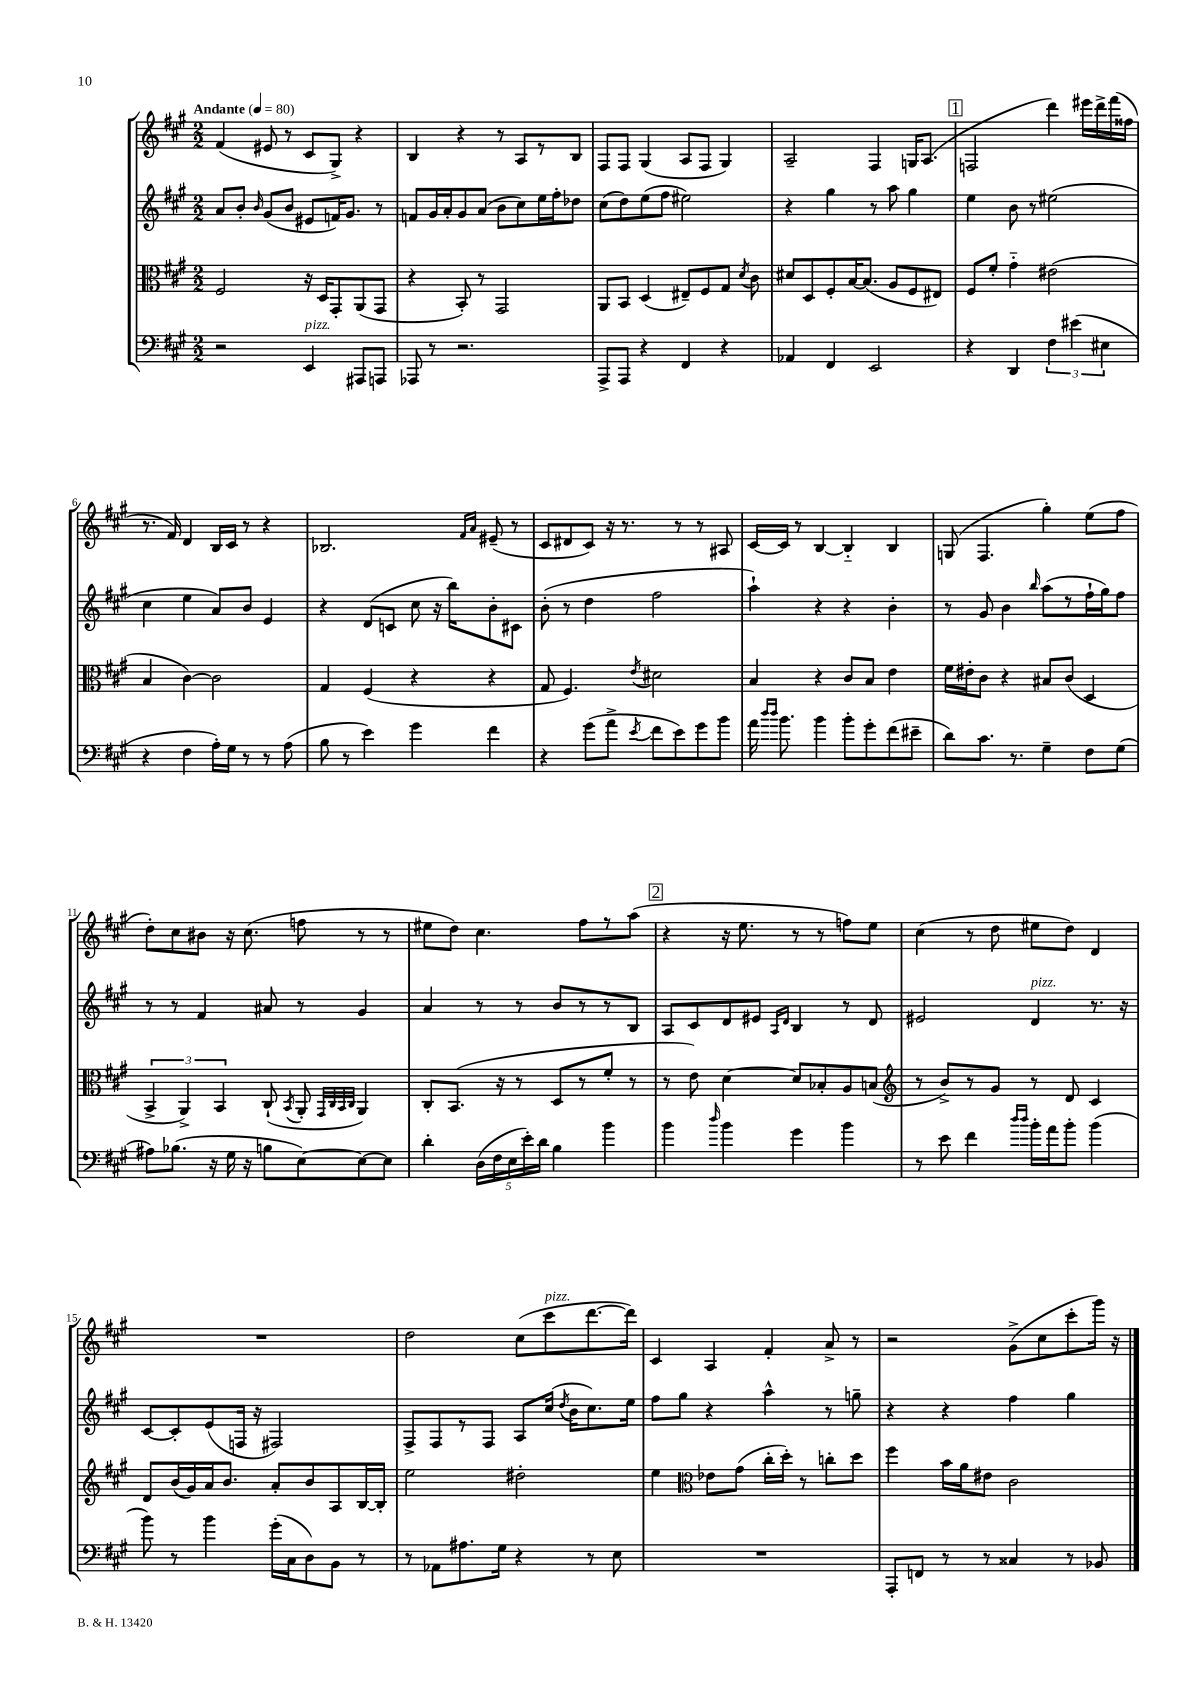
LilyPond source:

<<
\new StaffGroup <<
\new Staff = "s0" {
    \clef treble \key a \major \numericTimeSignature \time 2/2 \tempo "Andante" 4 = 80
    \autoBeamOff fis'4( eis'8 r8 cis'8[ gis8]->) r4 |
    b4 r4 r8 a8[ r8 b8] |
    fis8[ fis8] gis4( a8[ fis8] gis4) |
    a2-- fis4 g16[ a8.]( |
    \mark \markup { \box "1" } f2 d'''4) eis'''16[ d'''16-> fis'''16( fisis''16] |
    r8. fis'16) d'4 b16[ cis'16] r8 r4 |
    bes2. \grace { fis'16[ a'16] } eis'8--( r8 |
    cis'8[ dis'8 cis'8]) r16 r8. r8 r8 ais8 |
    cis'16[~ cis'16] r8 b4~ b4-_ b4 |
    g8( fis4. gis''4-.) e''8[( fis''8] |
    d''8[-.) cis''8 bis'8] r16 cis''8.( f''8 r8 r8 |
    eis''8[ d''8]) cis''4. fis''8[ r8 a''8]( |
    \mark \markup { \box "2" } r4 r16 e''8. r8 r8 f''8[) e''8] |
    cis''4( r8 d''8 eis''8[ d''8]) d'4 |
    R1 |
    d''2 cis''8[( cis'''8^\markup { \italic "pizz." } d'''8.~ d'''16]) |
    cis'4 a4 fis'4-. a'8-> r8 |
    r2 gis'8[->( cis''8 cis'''8-. gis'''16]) r16 \bar "|." |
}
\new Staff = "s1" {
    \clef treble \key a \major \numericTimeSignature \time 2/2
    \autoBeamOff a'8[ b'8]-. \grace { b'16 } gis'8[( b'8] eis'8[ f'16) gis'8.] r8 |
    f'8[ gis'16 a'16-. gis'8 a'8]( b'8[ cis''8) e''16 fis''16-. des''8] |
    cis''8[( d''8) e''8( fis''8] eis''2) |
    r4 gis''4 r8 a''8 gis''4 |
    \mark \markup { \box "1" } e''4 b'8 r8 eis''2( |
    cis''4 e''4 a'8[) b'8] e'4 |
    r4 d'8[( c'8] cis''8 r16 b''16[) b'8-. cis'8] |
    b'8-.( r8 d''4 fis''2 |
    a''4-!) r4 r4 b'4-. |
    r8 gis'8 b'4 \grace { b''16 } a''8[( r8 fis''16-! gis''16) fis''8] |
    r8 r8 fis'4 ais'8 r8 gis'4 |
    a'4 r8 r8 b'8[ r8 r8 b8] |
    \mark \markup { \box "2" } a8[ cis'8 d'8 eis'8] \grace { a16[ d'16] } b4 r8 d'8 |
    eis'2 d'4^\markup { \italic "pizz." } r8. r16 |
    cis'8[~ cis'8-. e'8( f16] r16 fis2) |
    fis8[-> fis8 r8 fis8] a8[ cis''16]( \acciaccatura { d''8 } b'16[ cis''8.) e''16] |
    fis''8[ gis''8] r4 a''4-^ r8 g''8-- |
    r4 r4 fis''4 gis''4 \bar "|." |
}
\new Staff = "s2" {
    \clef alto \key a \major \numericTimeSignature \time 2/2
    \autoBeamOff fis2 r16 d16[ gis,8-. a,8( gis,8] |
    r4 b,8-.) r8 gis,2 |
    a,8[ b,8] d4( eis8[--) fis8 gis8] \acciaccatura { d'8 } cis'8 |
    dis'8[ d8 fis8-. b16~ b8.]( a8[ fis8 eis8]) |
    \mark \markup { \box "1" } fis8[ fis'8]-. gis'4-_ eis'2( |
    b4 cis'4~) cis'2 |
    gis4 fis4( r4 r4 |
    gis8 fis4.) \acciaccatura { e'8 } dis'2 |
    b4 r4 cis'8[ b8] e'4 |
    fis'16[ eis'16-. cis'8] r4 bis8[ cis'8]( d4 |
    \tuplet 3/2 { b,4-> a,4->) b,4 } cis8-!( \acciaccatura { b,8 } a,8-. \grace { gis,32[ cis32 b,32 cis32] } a,4) |
    cis8[-. b,8.]( r16 r8 d8[ r8 fis'8]-. r8 |
    \mark \markup { \box "2" } r8 e'8) d'4~ d'8[ bes8-. a8 b8]( |
    \clef treble r8 b'8[->) r8 gis'8] r8 d'8 cis'4 |
    d'8[ b'16( gis'16) a'16 b'8.] a'8[-. b'8 a8 b16~ b16]-. |
    e''2 dis''2-. |
    e''4 \clef alto ees'8[ gis'8]( cis''16[-. d''16]-.) r8 c''8[-. d''8] |
    fis''4 b'16[ a'16 eis'8] cis'2 \bar "|." |
}
\new Staff = "s3" {
    \clef bass \key a \major \numericTimeSignature \time 2/2
    \autoBeamOff r2 e,4^\markup { \italic "pizz." } ais,,8[ a,,8] |
    aes,,8 r8 r2. |
    a,,8[-> a,,8] r4 fis,4 r4 |
    aes,4 fis,4 e,2 |
    \mark \markup { \box "1" } r4 d,4 \tuplet 3/2 { fis4 eis'4( eis4 } |
    r4 fis4 a16[-.) gis16] r8 r8 a8( |
    b8 r8 e'4) gis'4 fis'4 |
    r4 gis'8[( a'8]-> \acciaccatura { e'8 } fis'8[ e'8) gis'8 b'8] |
    a'16 \grace { d''16[ d''16] } b'8. b'4 b'8[-. gis'8-. fis'8( eis'8]-- |
    d'8[) cis'8.] r8. gis4-- fis8[ gis8]( |
    ais8[) bes8.]( r16 gis16 r16 b8[ e8~) e8~ e8] |
    d'4-. \tuplet 5/4 { d16[( fis16 e16 e'16-.) d'16] } b4 b'4 |
    \mark \markup { \box "2" } b'4 \grace { d''16 } b'4 gis'4 b'4 |
    r8 e'8 fis'4 \grace { d''16[ d''16] } b'16[-. a'16 b'8]-. b'4( |
    b'8) r8 b'4 gis'16[-.( cis16 d8) b,8] r8 |
    r8 aes,8[ ais8. gis16] r4 r8 e8 |
    R1 |
    a,,8[-. f,8] r8 r8 cisis4 r8 bes,8 \bar "|." |
}
>>
>>
